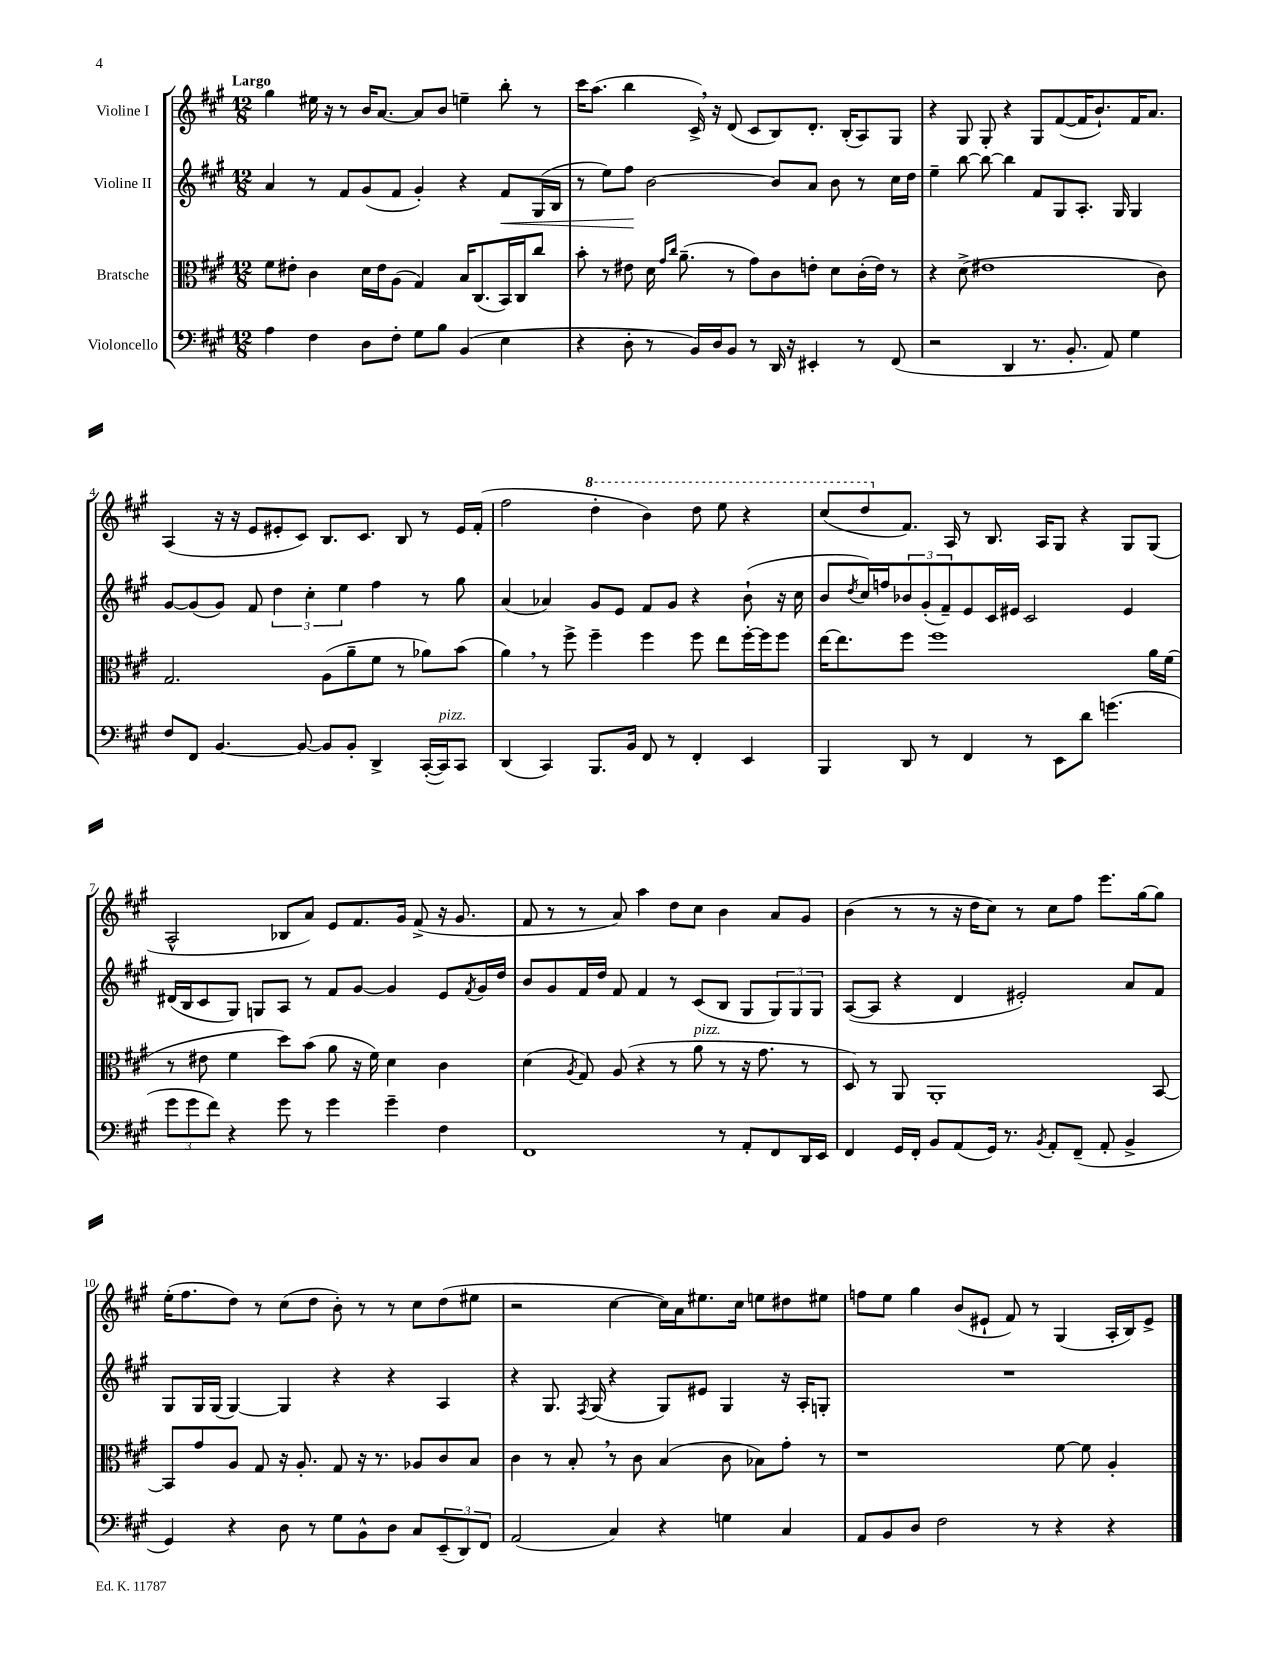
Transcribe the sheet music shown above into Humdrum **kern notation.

**kern	**kern	**kern	**dynam	**kern
*part4	*part3	*part2	*part2	*part1
*staff4	*staff3	*staff2	*staff2	*staff1
*I"Violoncello	*I"Bratsche	*I"Violine II	*	*I"Violine I
*clefF4	*clefC3	*clefG2	*	*clefG2
*k[f#c#g#]	*k[f#c#g#]	*k[f#c#g#]	*	*k[f#c#g#]
*M12/8	*M12/8	*M12/8	*	*M12/8
=1	=1	=1	=1	=1
!	!	!	!	!LO:TX:a:B:t=Largo
4A\	8f#\L	4a/	.	4gg#\
.	8e#X'\J	.	.	.
4F#\	4c#\	8r	.	16ee#X\
.	.	.	.	16r
.	.	8f#/L	.	8r
8D\L	16d\LL	(8g#/	.	16b/KL
.	16e#\J	.	.	[8.a/J
8F#'\J	(8A\J	8f#/J	.	.
8G#\L	4G#/)	4g#'/)	.	8a/L]
8B\J	.	.	.	8b/J
(4BB/	16B/KL	4r	.	4een~\
.	(8.C#/	.	.	.
!	!	!	!LO:HP:b	!
4E\	16BB/L)	8f#/L	<	8bb'\
.	16C#/J	.	.	.
.	8cc#/J	(16G#/L	.	8r
.	.	16B/JJ	.	.
=2	=2	=2	=2	=2
4r	8b'\	8r	.	16ccc#\KL
.	.	.	.	(8.aa\J
.	8r	8ee\L)	.	.
8D'\	8e#X\	8ff#\J	.	4bb\
8r	16d\	[2b\	[	.
.	16qqg#/LL	.	.	.
.	16qqcc#/JJ	.	.	.
.	(8.a~\	.	.	.
16BB/LL)	.	.	.	16c#^,/)
16D/J	.	.	.	16r
8BB/J	8r	.	.	(8d/
8r	8g#\L)	.	.	8c#/L
16DD/	8c#\	8b/L]	.	8B/)
16r	.	.	.	.
4EE#X'/	8en'\J	8a/J	.	8.d'/J
.	8d\L	8b\	.	.
.	.	.	.	(16B'/KL
8r	(16c#'\L	8r	.	8A/)
.	16e\JJ)	.	.	.
(8FF#/	8r	16cc#\LL	.	8G#/J
.	.	16dd\JJ	.	.
=3	=3	=3	=3	=3
2r	4r	4ee~\	.	4r
.	(8d^\	[8bb\	.	8G#/
.	1e#X	8bb\_	.	8G#'/
4DD/	.	4bb\]	.	4r
8.r	.	8f#/L	.	8G#/L
.	.	8G#/	.	([8f#/
8.BB'/	.	.	.	.
.	.	8.A'/J	.	16f#/K]
.	.	.	.	8.b`/)
8AA/)	.	.	.	.
.	.	16G#/	.	.
4G#\	.	4G#/	.	16f#/K
.	.	.	.	8.a/J
.	8c#\)	.	.	.
!!LO:LB:g=z
=4	=4	=4	=4	=4
8F#/L	2.G#/	[8g#/L	.	(4A/
8FF#/J	.	(8g#/]	.	.
[4.BB/	.	8g#/J)	.	16r
.	.	.	.	16r
.	.	8f#/	.	8e/L
.	.	6dd\	.	8e#X'/
8BB/_	.	.	.	8c#/J)
.	.	6cc#'\	.	.
8BB/L]	(8A\L	.	.	8.B/L
.	.	6ee\	.	.
8BB'/J	8a~\	.	.	.
.	.	.	.	8.c#/J
4DD^/	8f#\J	4ff#\	.	.
.	8r	.	.	8B/
([16CC#'/LL	8a-X\L)	8r	.	8r
!LO:TX:a:i:t=pizz.	!	!	!	!
16CC#/J])	.	.	.	.
8CC#/J	(8b\J	8gg#\	.	16e#/LL
.	.	.	.	(16f#'/JJ
=5	=5	=5	=5	=5
(4DD/	4a,\)	(4a/	.	2ff#\
4CC#/)	8r	4a-X/)	.	.
.	8ff#^\	.	.	.
*	*	*	*	*8va
8.BBB/L	4ff#~\	8g#/L	.	4ddd'\
.	.	8e/J	.	.
16BB/Jk	.	.	.	.
8FF#/	4ff#\	8f#/L	.	4bb\)
8r	.	8g#/J	.	.
4FF#'/	8ff#\	4r	.	8ddd\
.	8ee\L	.	.	8eee\
4EE/	[16ff#'\L	(8b`\	.	4r
.	16ff#\J]	.	.	.
.	8ff#\J	16r	.	.
.	.	16cc#\	.	.
=6	=6	=6	=6	=6
4BBB/	[16ee\KL	8b/L	.	(8ccc#/L
.	8.ee\]	.	.	.
.	.	8qdd/	.	.
.	.	16cc#/L)	.	8ddd/
.	.	16ffn/J	.	.
*	*	*	*	*X8va
8DD/	8ff#\J	12b-X/	.	8.f#/J)
.	.	(12g#'/	.	.
8r	1ff#	.	.	.
.	.	12f#~/)	.	.
.	.	.	.	16A/
4FF#/	.	8e/	.	8r
.	.	16c#/L	.	8.B/
.	.	16e#X/JJ	.	.
8r	.	2c#/	.	.
.	.	.	.	16A/KL
8EE\L	.	.	.	8G#/J
8d\J	.	.	.	4r
(4.gn\	.	.	.	.
.	.	4e#/	.	8G#/L
.	16a\LL	.	.	(8G#/J
.	(16f#\JJ	.	.	.
!!LO:LB:g=z
=7	=7	=7	=7	=7
12g#\L	8r	(16d#X/LL	.	2A^^/
.	.	16B/J	.	.
12g#\	.	.	.	.
.	8e#X\	8c#/	.	.
12f#\J)	.	.	.	.
4r	4f#\	8G#/J)	.	.
.	.	8Gn/L	.	.
8g#\	8dd\L)	8A/J	.	8B-X/L
8r	(8b\J	8r	.	8a/J)
4g#\	8a\	8f#/L	.	8e/L
.	16r	[8g#/J	.	8.f#/
.	16f#\)	.	.	.
4g#~\	4d\	4g#/]	.	.
.	.	.	.	16g#/Jk
.	.	.	.	(8f#^/
4F#\	4c#\	8e/L	.	16r
.	.	.	.	8.g#/
.	.	8qf#/	.	.
.	.	16g#/L	.	.
.	.	16dd/JJ	.	.
=8	=8	=8	=8	=8
1FF#	(4d\	8b/L	.	8f#/
.	.	8g#/	.	8r
.	8qA/	.	.	.
.	8G#/)	16f#/L	.	8r
.	.	16dd/JJ	.	.
.	(8A/	8f#/	.	8a/)
.	4r	4f#/	.	4aa\
.	8r	8r	.	8dd\L
!	!LO:TX:a:i:t=pizz.	!	!	!
.	8a\	(8c#/L	.	8cc#\J
8r	8r	8B/J	.	4b\
8AA'/L	16r	8G#/L	.	.
.	8.g#\	.	.	.
8FF#/	.	12G#/)	.	8a/L
.	.	12G#/	.	.
16DD/L	8r	.	.	8g#/J
.	.	12G#/J	.	.
16EE/JJ	.	.	.	.
=9	=9	=9	=9	=9
4FF#/	8D/)	([8A/L	.	(4b\
.	8r	8A/J]	.	.
16GG#/LL	8AA/	4r	.	8r
16FF#'/JJ	.	.	.	.
8BB/L	1AA'	.	.	8r
(8AA/	.	4d/	.	16r
.	.	.	.	16dd\KL
16GG#/Jk)	.	.	.	8cc#\J)
8.r	.	.	.	.
.	.	2e#X'/)	.	8r
8qBB/	.	.	.	.
8AA'/L	.	.	.	8cc#\L
(8FF#~/J	.	.	.	8ff#\J
8AA'/	.	.	.	8.eee\L
4BB^/	.	8a/L	.	.
.	.	.	.	[16gg#\k
.	[8BB/	8f#/J	.	8gg#\J]
!!LO:LB:g=z
=10	=10	=10	=10	=10
4GG#/)	8BB/L]	8G#/L	.	(16ee'\KL
.	.	.	.	8.ff#\
.	8g#/	16G#/L	.	.
.	.	(16G#/JJ	.	.
4r	8A/J	[4G#/)	.	8dd\J)
.	8G#/	.	.	8r
8D\	16r	4G#/]	.	(8cc#\L
.	8.A'/	.	.	.
8r	.	.	.	8dd\J
8G#\L	8G#/	4r	.	8b'\)
8BB^^\	16r	.	.	8r
.	8.r	.	.	.
8D\J	.	4r	.	8r
8C#/L	8A-X/L	.	.	8cc#\L
(12EE~/	8c#/	4A/	.	(8dd\
12DD/)	.	.	.	.
.	8B/J	.	.	8ee#X\J
12FF#/J	.	.	.	.
=11	=11	=11	=11	=11
(2AA/	4c#\	4r	.	2r
.	8r	8.G#/	.	.
.	8B',/	.	.	.
.	.	8qF#/	.	.
.	.	(16G#/	.	.
4C#/)	8r	4r	.	[4cc#\
.	8c#\	.	.	.
4r	(4B/	8G#/L)	.	16cc#\LL])
.	.	.	.	16a\J
.	.	8e#X/J	.	8.ee#X\
4Gn\	8c#\	4G#/	.	.
.	.	.	.	16cc#\Jk
.	8B-X\L)	.	.	8een\L
4C#/	8g#'\J	16r	.	8dd#X\
.	.	16A'/KL	.	.
.	8r	8Gn'/J	.	8ee#X\J
=12	=12	=12	=12	=12
8AA/L	1r	1.r	.	8ffn\L
8BB/	.	.	.	8ee\J
8D/J	.	.	.	4gg#\
2F#\	.	.	.	.
.	.	.	.	(8b/L
.	.	.	.	8e#X`/J
.	.	.	.	8f#/)
8r	.	.	.	8r
4r	[8f#\	.	.	(4G#/
.	8f#\]	.	.	.
4r	4A'/	.	.	16A'/LL
.	.	.	.	16B/J)
.	.	.	.	8e#^/J
==	==	==	==	==
*-	*-	*-	*-	*-
